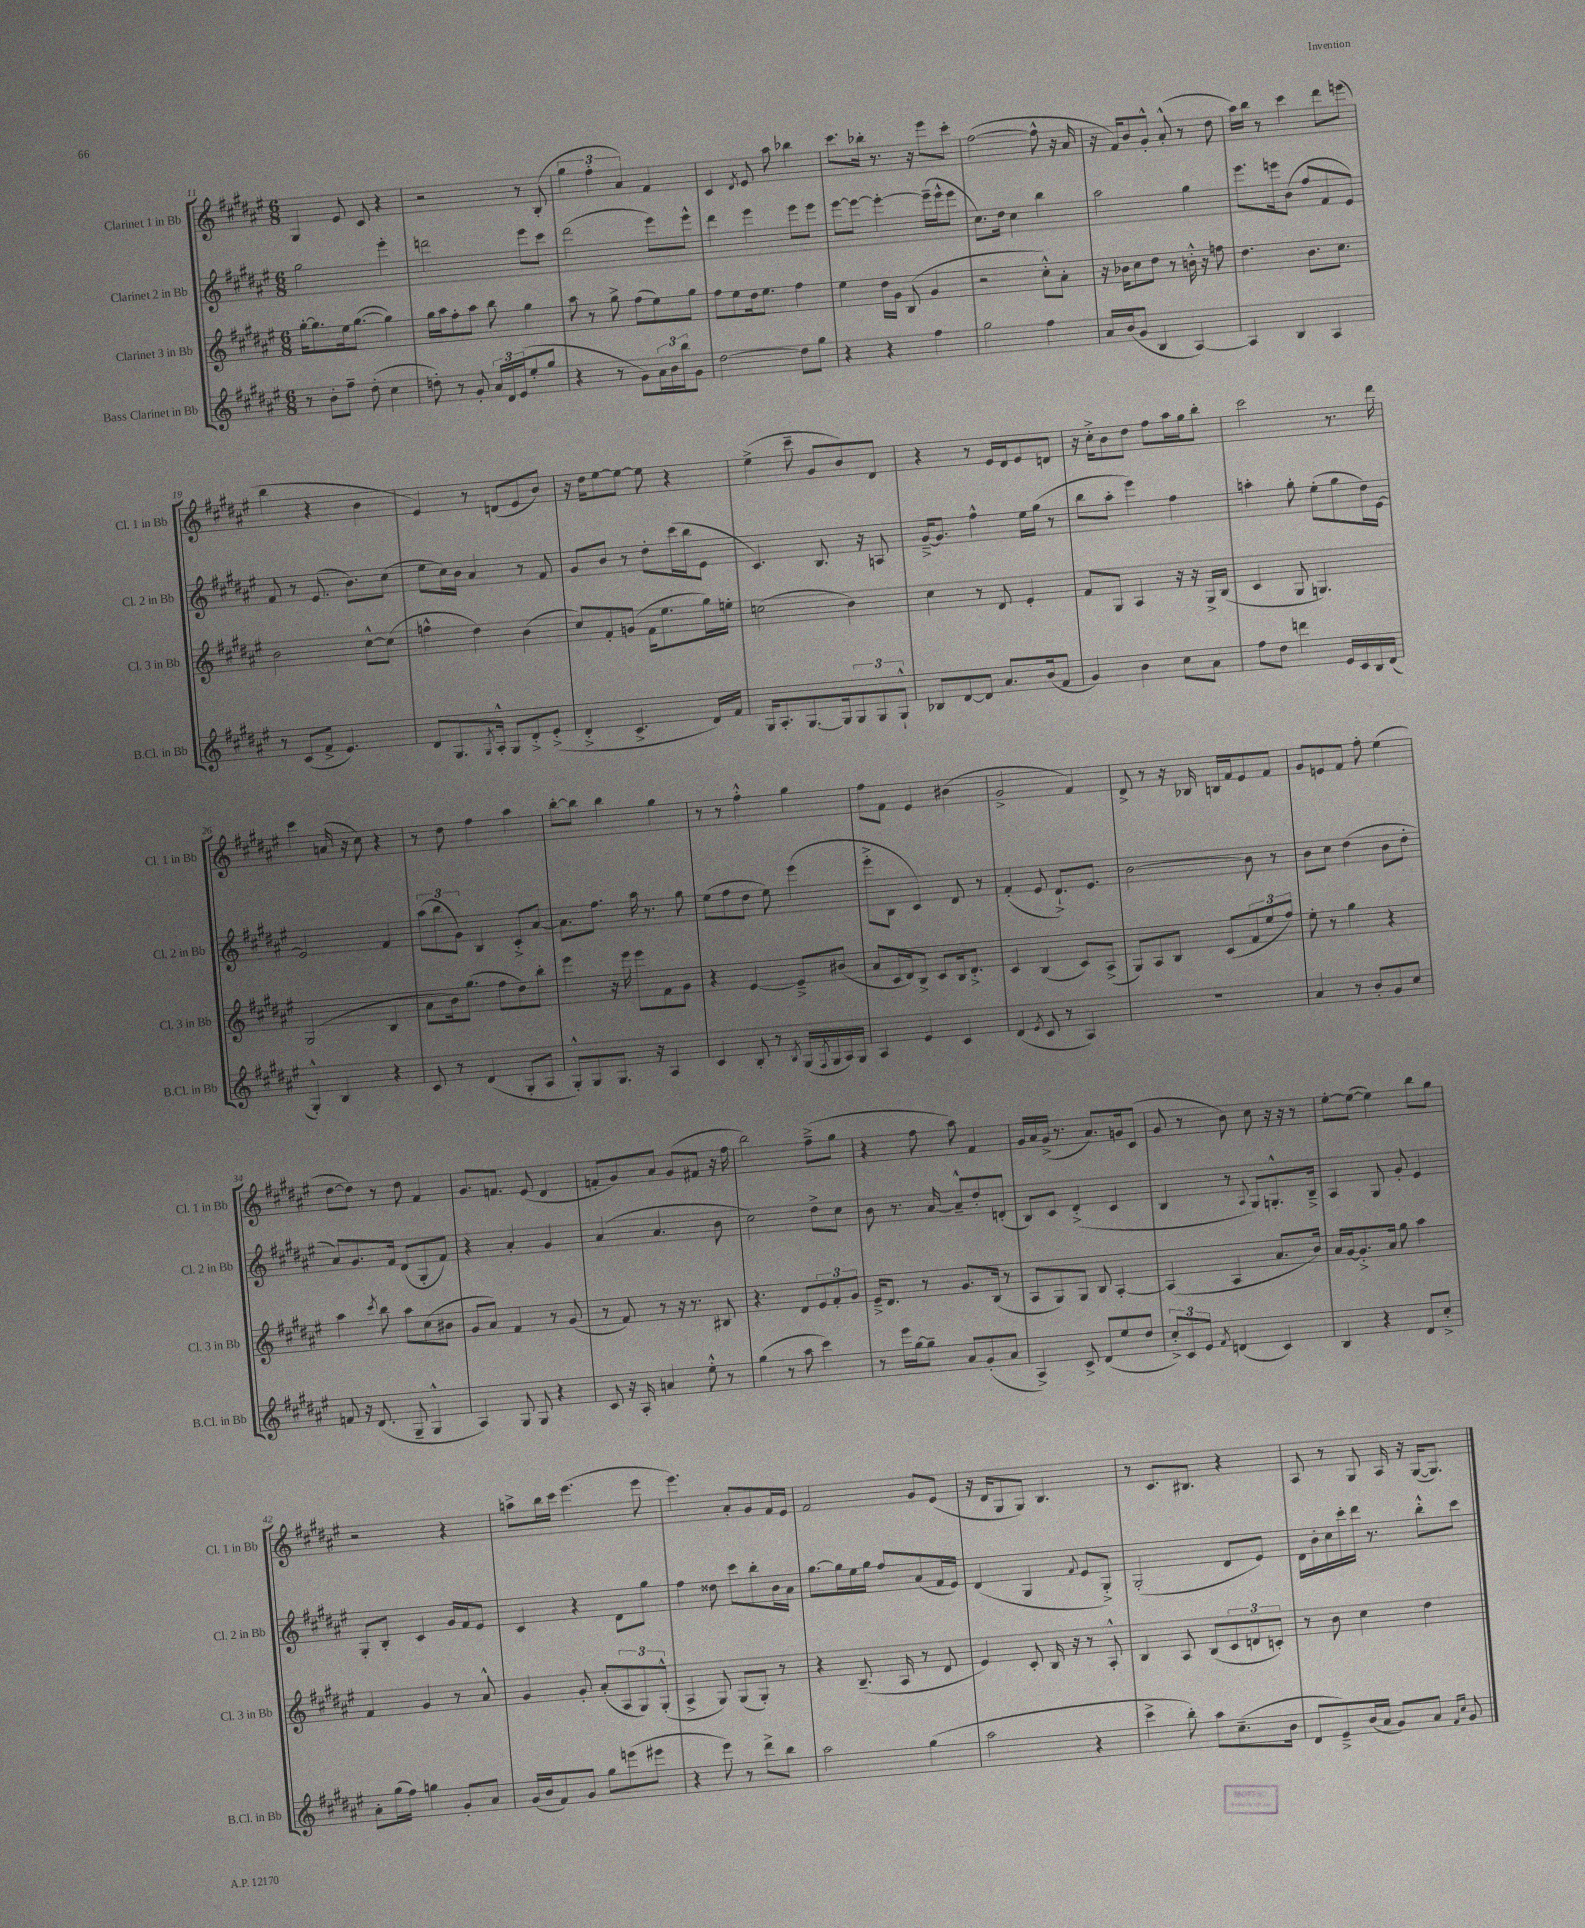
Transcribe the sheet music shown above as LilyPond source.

<<
\new StaffGroup <<
\new Staff = "s0" \with { instrumentName = "Clarinet 1 in Bb" shortInstrumentName = "Cl. 1 in Bb" } {
    \clef treble \key fis \major \numericTimeSignature \time 6/8
    gis4 eis'8 cis'8 r4 |
    r2 r8 b8-.( |
    \tuplet 3/2 { gis''4 fis''4-. ais'4) } fis'4 |
    cis'4 \acciaccatura { dis'8 } eis'8 ais''8 bes''4 |
    cis'''8. bes''16-. r8. r16 eis'''8 cis'''8-. |
    fis''2~( fis''8-^ r16 ais'16 |
    r16 fis'16) b'8 gis'8-.-^ ais'8-.-^( r8 dis''8 |
    ais''16) b''16 r8 cis'''4 dis'''8 e'''8( |
    b''4 r4 b'4 |
    eis'4) r8 d'8( eis'8 b'8) |
    r16 dis''16 eis''8~ eis''8~ eis''8 r4 |
    eis''4->( cis'''8-- gis'8 b'8) dis'8 |
    r4 r8 eis'16 dis'16 eis'8 d'8 |
    r16 cis''16-.-> b'8 dis''8 fis''8 ais''16 gis''16 b''8-. |
    cis'''2 r8. dis'''16 |
    cis'''4 a'16( r16 cis''8) r4 |
    r8 dis''8 fis''4 ais''4 |
    b''8~-. b''8 b''4 gis''4 |
    r8 r8 fis''4-.-^ gis''4 |
    fis''8 fis'8 eis'4 bis'4( |
    gis'2-> fis'4) |
    dis'8-> r8 r16 bes16 b16 fis'16 eis'8 fis'8 |
    gis'8 e'8 fis'8 fis''8-. eis''4( |
    dis''8~ dis''8) r8 dis''8 fis'4 |
    gis'8. f'8. eis'8( dis'4 |
    f'8-. gis'8) ais'8 gis'8( fis'8 r16 fis''16 |
    b''2) fis''8--->( gis''8 |
    r4 fis''8 ais''8) fis'4 |
    gis'16 ais'16 gis'16->( r8. ais'8.) g'16 cis'8( |
    gis'8 r8 b'8) cis''8 r16 r16 r8 |
    eis''8~-. eis''8~( eis''4) b''8 gis''8 |
    r2 r4 |
    a''8-> b''16 cis'''16 eis'''4.( eis'''8 |
    eis'''4.) ais'8-. gis'8 fis'16 eis'16 |
    fis'2 gis'8 eis'8( |
    r16 dis'16 gis8 gis8) b4. |
    r8 cis'8. bis8. r4 |
    ais8 r8 gis8 ais16 r16 gis16~( gis8.) \bar "|." |
}
\new Staff = "s1" \with { instrumentName = "Clarinet 2 in Bb" shortInstrumentName = "Cl. 2 in Bb" } {
    \clef treble \key fis \major \numericTimeSignature \time 6/8
    gis''2 eis'''4-. |
    d'''2 eis'''8 cis'''8 |
    dis'''2( eis'''8) eis'''8-^ |
    dis'''4 eis'''4 eis'''8 eis'''8 |
    eis'''8~ eis'''8~ eis'''4~-. eis'''16--( eis'''16-^ eis'''8 |
    cis''8.) dis''16 cis''4 b''4 |
    ais''2 gis''4 |
    eis'''8. e'''16 b'8( fis''8 fis'8 eis'8) |
    fis'8 r8 eis'8.( b'8.) cis''8( |
    eis''8 cis''16) b'16 ais'4 r8 fis'8 |
    gis'8 b'8 r8 dis''8-. cis'''16( b''16 eis'8 |
    cis'4.) b8. r16 a8 |
    gis'16~---> gis'8. fis''4-^ eis''16 gis''16( r8 |
    b''8 ais''8-. eis'''4) fis''4 |
    a''4-. gis''8-. eis''8-.( gis''8 dis''16) eis'16~ |
    eis'2 fis'4 |
    \tuplet 3/2 { ais''8( b''8 gis'8) } b4 cis'8-.-> ais'8~ |
    ais'8. fis''8. ais''16 r8. gis''8 |
    eis''8( fis''8 dis''8 eis''8) eis'''4( |
    eis'''8-.-> b8 cis'4) dis'8 r8 |
    fis'4-.( eis'8 dis'8.-!->) eis'8. |
    b'2~ b'8 r8 |
    b'8 cis''8 dis''4( b'8 dis''8-. |
    ais'8) gis'8. fis'16 dis'8( gis8-. fis'8) |
    r4 ais'4-. gis'4 |
    ais'4( ais'4. b'8 |
    cis''2) dis''8-> cis''8 |
    b'8 r8. ais'16~ ais'8---^ dis''8-. d'8-.( |
    b8) cis'8 dis'4-.->( cis'4 |
    b4 r8 \appoggiatura { ais8 } gis8) g8.-.-^ b16---> |
    ais4 gis8 gis'8-. eis'4 |
    gis8-. b8-. cis'4 gis'16 fis'16 eis'8 |
    cis'4 r4 dis'8 gis''8 |
    fis''4 disis''8 cis'''8 b''8-. b'16 ais'16 |
    gis''8.~ gis''16 eis''16 gis''16 fis''8 ais'8( fis'16 eis'16) |
    dis'4( gis4 \appoggiatura { fis'8 } eis'8 gis8-.->) |
    gis2-.( dis'8 eis'8) |
    dis'16 b'16-. cis''16 cis'''16-. dis'''16 r8. b''8-.-^ cis'''8 \bar "|." |
}
\new Staff = "s2" \with { instrumentName = "Clarinet 3 in Bb" shortInstrumentName = "Cl. 3 in Bb" } {
    \clef treble \key fis \major \numericTimeSignature \time 6/8
    gis''16~-. gis''8. eis''16 gis''8.~( gis''4) |
    gis''16 ais''16 fis''8-. ais''8 b''8 gis''4 |
    ais''8 r8 gis''8-> fis''8( eis''8) gis''8 |
    fis''8 eis''8 dis''16 eis''8. fis''4 |
    eis''4 dis''16 gis'16 b8( gis'4 |
    r2 cis''8-.-^) ais'8-. |
    r16 bes'16 cis''8 dis''8 r8 b'16-.-^ r16 f''8 |
    dis''4. b'8. cis''8. |
    b'2 cis''8~-^ cis''8( |
    f''4-^ dis''4) b'4( |
    cis''8) fis'8-. g'8( fis'16 eis''8. gis''16) e''16-. |
    c''2( b'4) |
    cis''4 r8 dis'8 eis'4-. |
    fis'8 gis8 ais4 r16 r16 gis16-> b16( |
    cis'4 gis8 g4.) |
    gis2( b4 |
    ais'8 b'16) gis''8.( fis''8 dis''8) b''8-. |
    eis'''4 r16 eis'''16 eis'''8 fis'8 gis'8 |
    r4 eis'4~ eis'8---> bis'8( |
    ais'8 cis'16 dis'16) b8-> cis'8 b16 dis'8.-.-> |
    cis'4 b4( cis'8) ais8->( |
    gis8) ais8 b8 cis'8( \tuplet 3/2 { fis'8 eis''8 fis''8) } |
    eis''8-. r8 gis''4 r4 |
    ais''4 \acciaccatura { cis'''8 } b''8 ais''8 cis''8( bis'8 |
    gis'8 ais'8) fis'4 r8 gis'8( |
    r8 fis'8) r8 r16 r8. bis8 |
    r4. dis'8 \tuplet 3/2 { eis'8 fis'8-. gis'8 } |
    eis'16---> dis'8. r8 gis'8. b16( r8 |
    ais8 gis8) gis8 b8 ais4~-. |
    ais4( ais4 ais'8. b'16) |
    ais'16 gis'16~ gis'8.-.-> ais'16 gis''8 ais''4 |
    fis'4 gis'4 r8 ais'8-^ |
    gis'4 gis'8-. ais'8-.( \tuplet 3/2 { ais8 gis8) gis8-.-^( } |
    ais4-> gis8) gis8( gis8-.) r8 |
    r4 b8.--( ais16 r8 dis'8 |
    eis'4) cis'8-. b16 r16 r8 ais8-.-^ |
    b4 ais8 b8( \tuplet 3/2 { cis'8 d'8 c'8-.) } |
    r8 b'8 cis''4 dis''4 \bar "|." |
}
\new Staff = "s3" \with { instrumentName = "Bass Clarinet in Bb" shortInstrumentName = "B.Cl. in Bb" } {
    \clef treble \key fis \major \numericTimeSignature \time 6/8
    r8 b'8-. fis''8-- dis''8-.( cis''4 |
    d''8-.) r8 gis'8-. \tuplet 3/2 { ais'16 dis'16 eis'16( } eis''8-. gis''8 |
    r4 r8 gis'8) \tuplet 3/2 { ais'16 b'16 b''16 } gis'8 |
    dis''2~ dis''8 gis''8 |
    r4 r4 fis''4 |
    gis''2 fis''4 |
    ais'16 b'16( gis'8 b4 ais4~) |
    ais4 b4 ais4 |
    r8 cis'8( fis'8-> eis'4.) |
    dis'8 gis8. \acciaccatura { gis8 } ais16-.-^ gis8 dis'8-.-> eis'8-.->( |
    dis'4-.-> cis'4.-> dis'16) fis'16 |
    gis16 ais8.-. gis8.~ gis16 \tuplet 3/2 { gis8 gis8 gis8-!-^ } |
    bes8 dis'8~ dis'8 ais'8. b'16( fis'8 |
    gis'4) b'4 cis''8 ais'8 |
    fis''8 dis''8 d'''4 eis'16 cis'16 b16 dis'16( |
    gis4-.-^) b4 r4 |
    cis'8 r8 dis'4( gis8-. ais8 |
    gis8-.-^) gis8 gis8. r16 ais4 |
    cis'4 b8-. r8 \acciaccatura { b8 } gis16( \acciaccatura { fis8 } gis16 ais16) gis16 |
    ais4 eis'4 cis'4 |
    dis'4( \acciaccatura { eis'8 } cis'8 r8 ais4) |
    R2. |
    ais'4 r8 b'8-. gis'8 cis''8 |
    f'8 r16 dis'8.( gis8-- gis4-^ |
    ais4) gis8 gis8 r4 |
    cis'8 r16 ais16-. a'4 eis''8-.-^ r8 |
    gis''4( r8 ais''8 cis'''4) |
    r8 eis'''16 gis''16~ gis''8-- ais'8 gis'8-.( ais'8 |
    ais4->) cis'8-> dis'8( eis''8 dis''8 |
    \tuplet 3/2 { cis''8-.->) cis'8 eis'8 } \acciaccatura { fis'8 } d'4( cis'4) |
    b4 r4 dis'8 cis''8-.-> |
    ais'8-. gis''16( fis''16) g''4 gis'8-. ais'8 |
    gis'16( b'16 fis'8) gis'8 gis''8 e'''8( eis'''8 |
    r4 eis'''8) r8 dis'''8-> b''8 |
    ais''2 gis''4( |
    ais''2 r4 |
    cis'''4-> b''8-.) ais''8 cis''8.--( b'16 |
    dis'8 eis'8--->) b'16( ais'16 gis'8) ais'8 \grace { fis'16 cis''16 } gis'8 \bar "|." |
}
>>
>>
\layout { \context { \Score currentBarNumber = #11 } }
